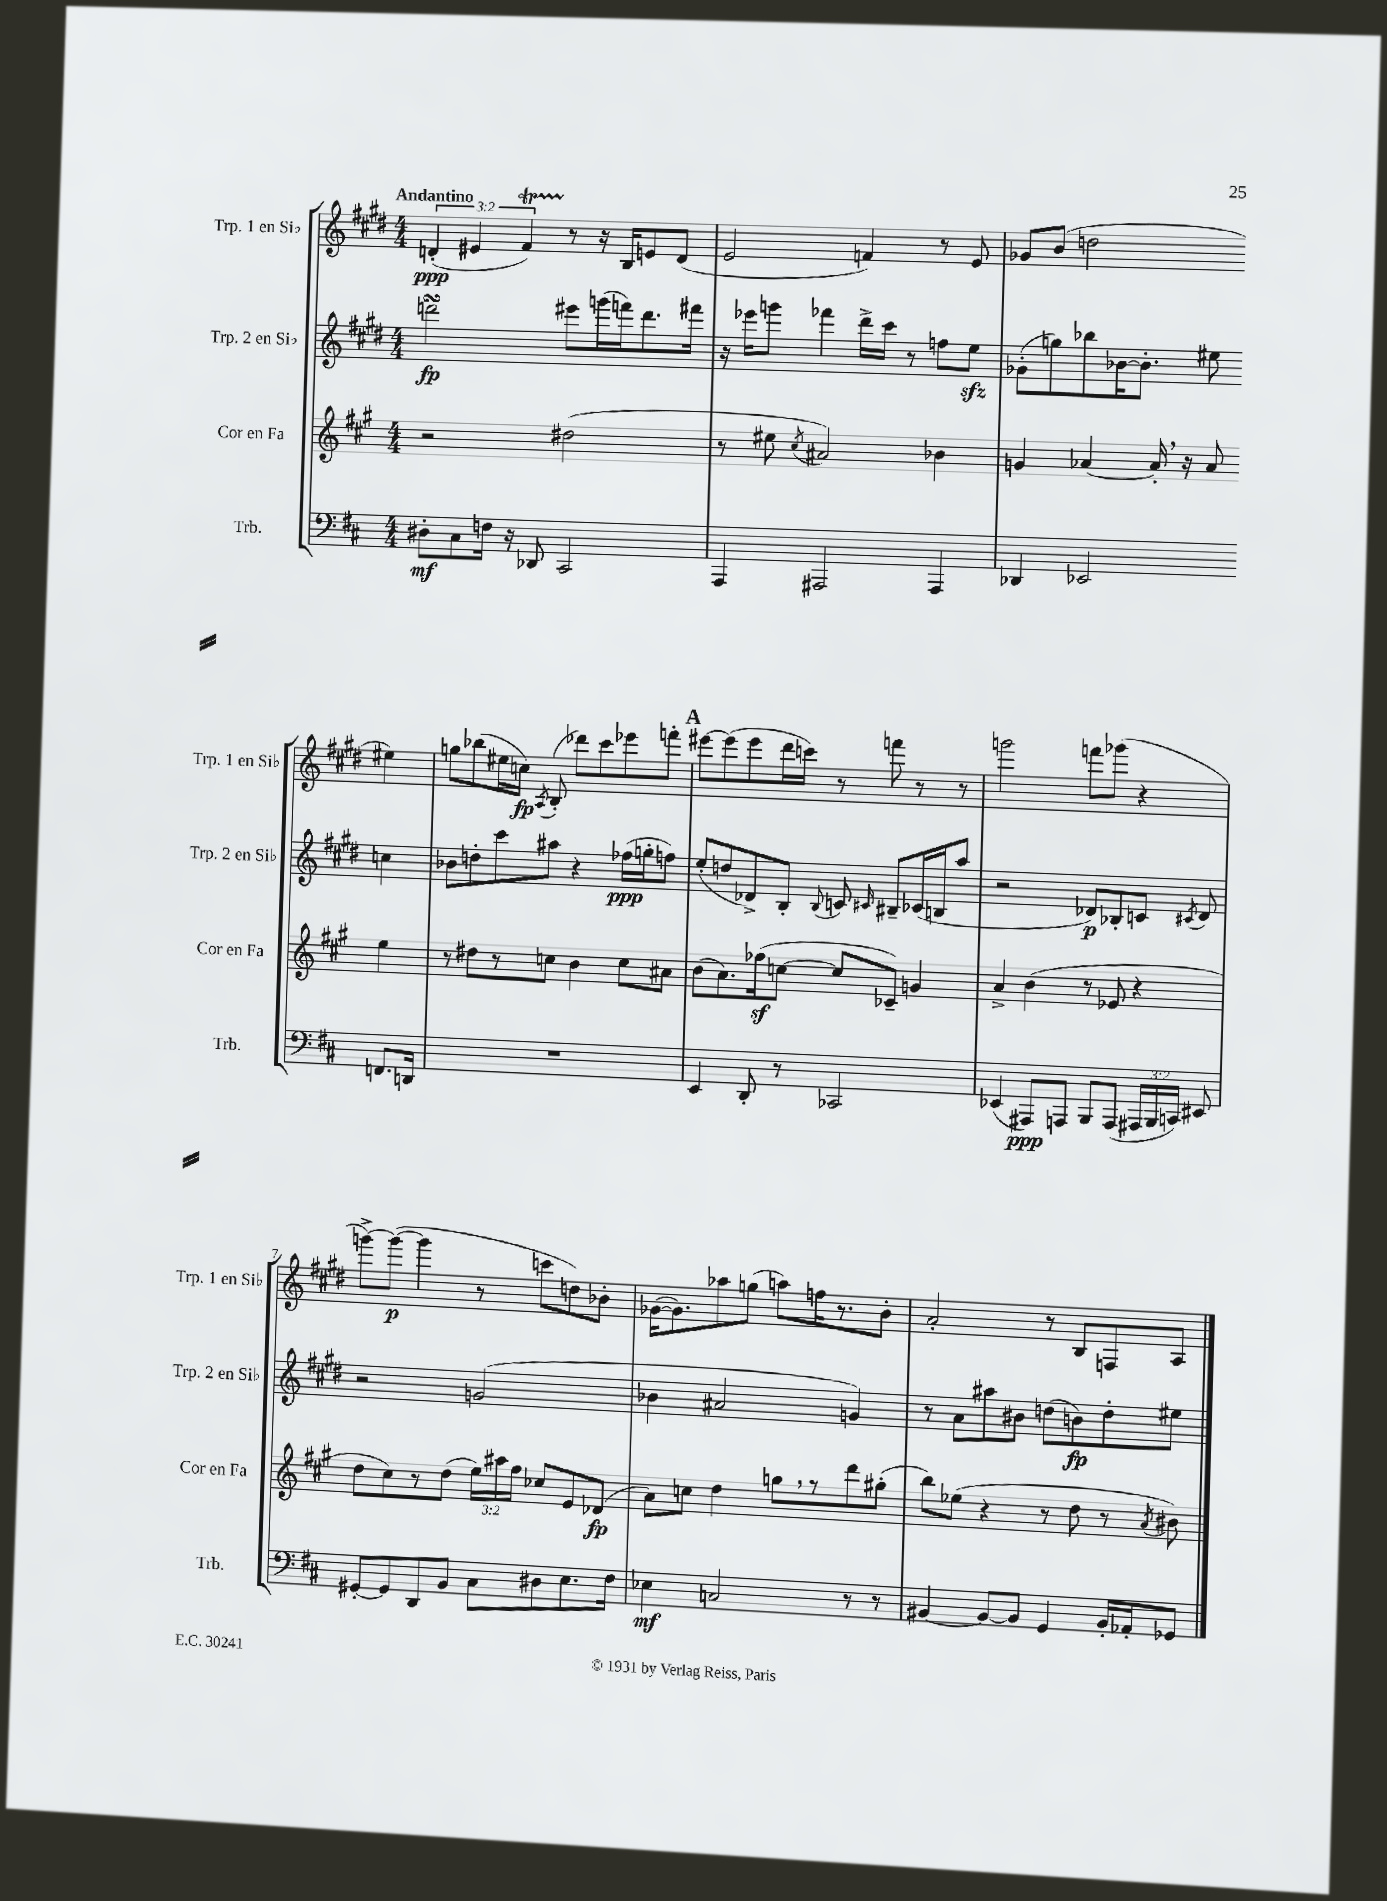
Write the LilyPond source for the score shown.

<<
\new StaffGroup <<
\new Staff = "s0" \with { instrumentName = "Trp. 1 en Sib" shortInstrumentName = "Trp. 1 en Sib" } {
    \clef treble \key e \major \numericTimeSignature \time 4/4 \override Staff.TupletNumber.text = #tuplet-number::calc-fraction-text \tempo "Andantino"
    \autoBeamOff \tuplet 3/2 { d'4-.\ppp( eis'4 fis'4\startTrillSpan) } r8\stopTrillSpan r16 b16[ e'8 d'8]( |
    e'2 f'4) r8 e'8 |
    ges'8[ b'8]( d''2 eis''4) |
    g''8[ bes''8( eis''16 c''16]\fp) \acciaccatura { a8 } b8-.( des'''8[) cis'''8 ees'''8 f'''8]-. |
    \mark \markup { \bold "A" } eis'''8[~ eis'''8( eis'''8 dis'''16 c'''16]) r8 f'''8 r8 r8 |
    g'''2 f'''8[ ges'''8]( r4 |
    g'''8[~->) g'''8]~\p( g'''4 r8 c'''8[ d''8) bes'8]-. |
    ges'16[~( ges'8.) aes''8 g''8]( a''8[) f''16 r8. b'8]-. |
    a'2-. r8 b8[ f8 a8] \bar "|." |
}
\new Staff = "s1" \with { instrumentName = "Trp. 2 en Sib" shortInstrumentName = "Trp. 2 en Sib" } {
    \clef treble \key e \major \numericTimeSignature \time 4/4
    \autoBeamOff d'''2\turn\fp eis'''8[ g'''16( f'''16) d'''8. fis'''16] |
    r16 ees'''16[ g'''8] fes'''4 dis'''16[-> cis'''16] r8 f''8[ e''8]\sfz |
    ges'8[-.( g''8) bes''8 bes'16~ bes'8.]-. eis''8 c''4 |
    bes'8[ d''8-. cis'''8 ais''8] r4 fes''16[\ppp( g''16-. f''8]) |
    \mark \markup { \bold "A" } e''8[-.( d''8 des'8->) b8]-. \appoggiatura { b8 } c'8 \grace { cis'16 } bis8[-- ces'16( b16 a''8] |
    r2 des'8[\p) bes8-. c'8] \acciaccatura { cis'8 } des'8 |
    r2 g'2( |
    bes'4 ais'2 g'4) |
    r8 a'8[ ais''8 bis'8] d''8[( b'8\fp) d''8-. eis''8] \bar "|." |
}
\new Staff = "s2" \with { instrumentName = "Cor en Fa" shortInstrumentName = "Cor en Fa" } {
    \clef treble \key a \major \numericTimeSignature \time 4/4 \override Staff.TupletNumber.text = #tuplet-number::calc-fraction-text
    \autoBeamOff r2 dis''2( |
    r8 eis''8 \acciaccatura { cis''8 } ais'2) bes'4 |
    g'4 aes'4~ aes'16-. \breathe r16 aes'8 e''4 |
    r8 dis''8[ r8 c''8] b'4 c''8[ ais'8] |
    \mark \markup { \bold "A" } b'8[( a'8.) fes''16\sf( c''8]~ c''8[ ces'8]--) g'4 |
    a'4-> b'4( r8 ees'8 r4 |
    d''8[ cis''8) r8 d''8]( \tuplet 3/2 { e''16[) ais''16 fis''16] } ces''8[ e'8 des'8]\fp( |
    a'8[) c''8] d''4 g''8[ \breathe r8 d'''8 gis''8]-.( |
    b''8[) ees''8]( r4 r8 d''8 r8 \acciaccatura { a'8 } bis'8) \bar "|." |
}
\new Staff = "s3" \with { instrumentName = "Trb." shortInstrumentName = "Trb." } {
    \clef bass \key d \major \numericTimeSignature \time 4/4 \override Staff.TupletNumber.text = #tuplet-number::calc-fraction-text
    \autoBeamOff dis8[-.\mf cis8 f16] r16 des,8 cis,2 |
    a,,4 ais,,2 ais,,4 |
    des,4 ees,2 f,8.[ d,16] |
    R1 |
    \mark \markup { \bold "A" } e,4 d,8-. r8 ces,2 |
    ees,4( ais,,8[\ppp) a,,8] b,,8[ a,,8]( \tuplet 3/2 { ais,,16[ b,,16 c,16]) } eis,8 |
    gis,8[~-. gis,8 d,8 b,8] cis8[ dis8 e8. fis16] |
    ees4\mf c2 r8 r8 |
    bis,4~ bis,8[~ bis,8] g,4 bis,16[-. aes,16-. ges,8] \bar "|." |
}
>>
>>
